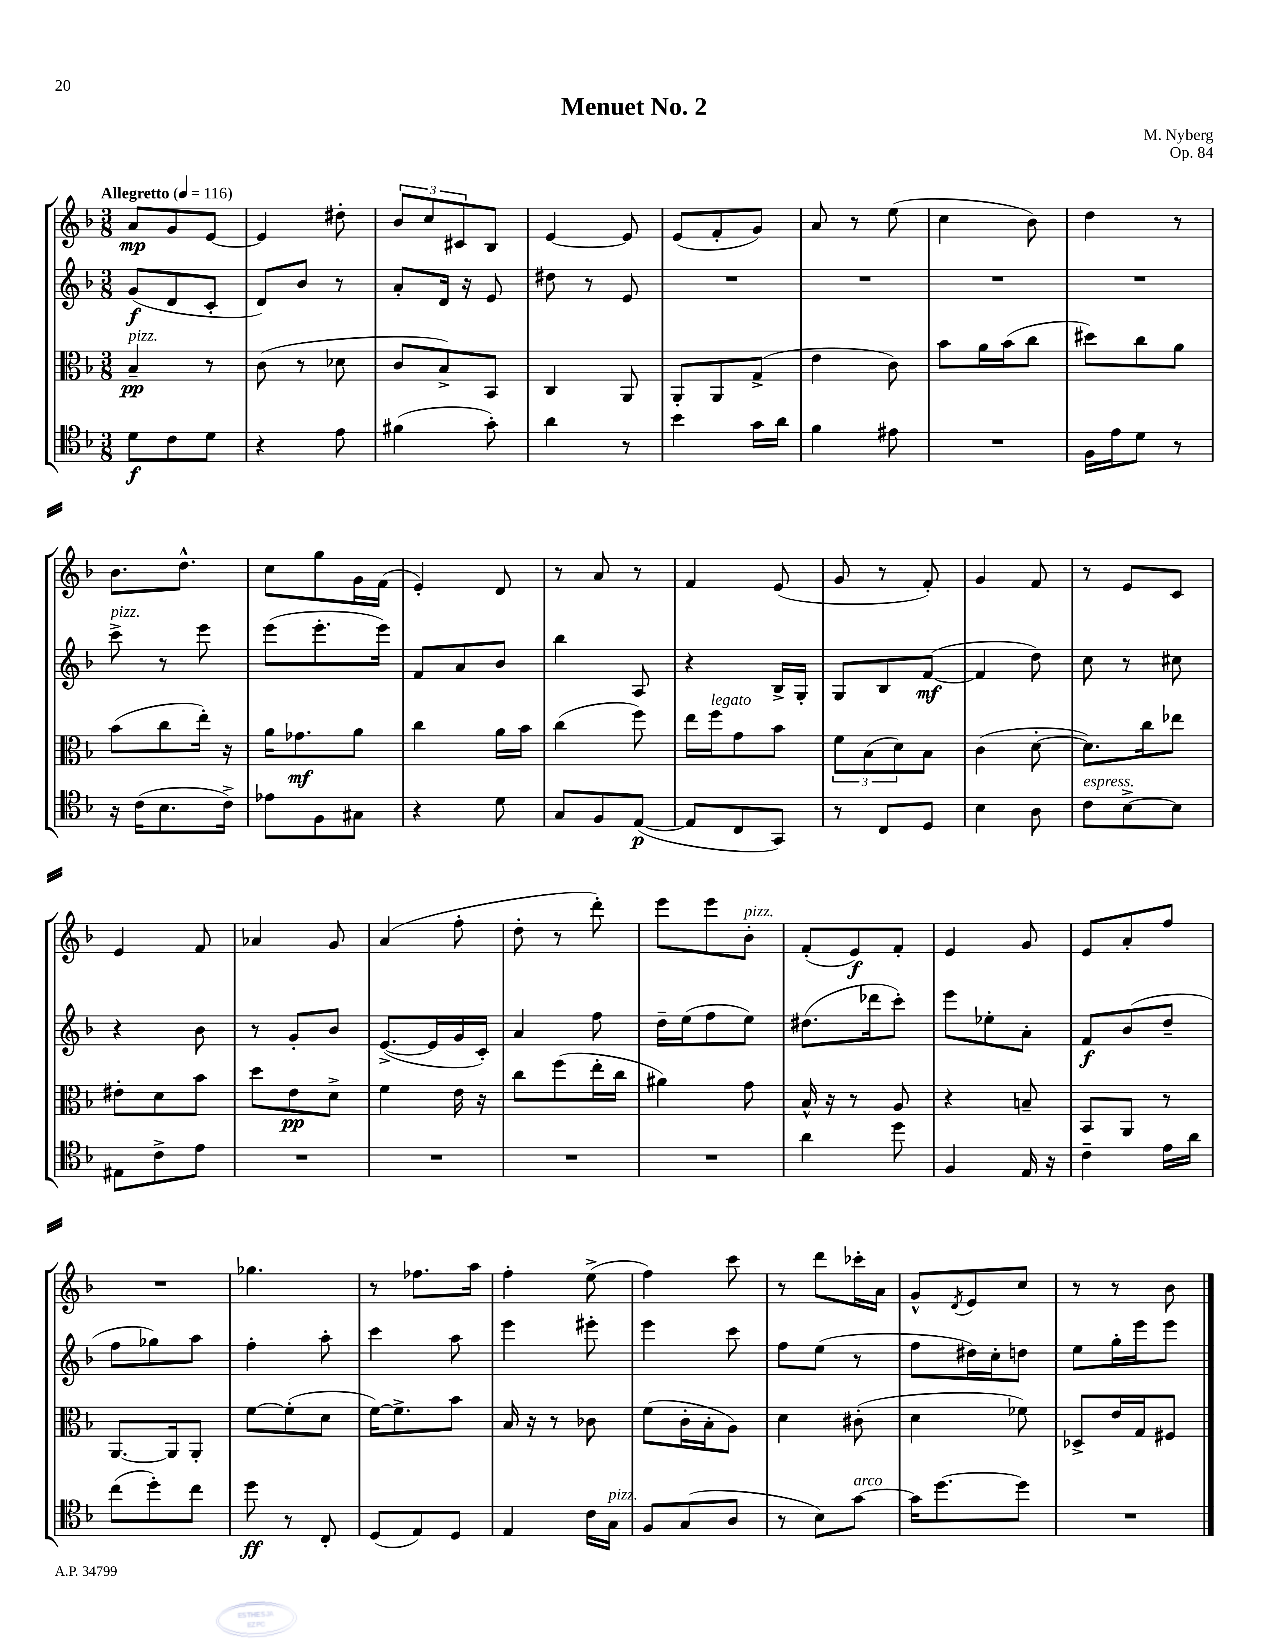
\header { title = "Menuet No. 2" composer = "M. Nyberg" opus = "Op. 84" }
<<
\new StaffGroup <<
\new Staff = "s0" {
    \clef treble \key f \major \numericTimeSignature \time 3/8 \tempo "Allegretto" 4 = 116
    a'8\mp g'8 e'8~ |
    e'4 dis''8-. |
    \tuplet 3/2 { bes'8 c''8 cis'8 } bes8 |
    e'4~ e'8 |
    e'8( f'8-. g'8) |
    a'8 r8 e''8( |
    c''4 bes'8) |
    d''4 r8 |
    bes'8. d''8.-^ |
    c''8 g''8 g'16 f'16( |
    e'4-.) d'8 |
    r8 a'8 r8 |
    f'4 e'8( |
    g'8 r8 f'8-.) |
    g'4 f'8 |
    r8 e'8 c'8 |
    e'4 f'8 |
    aes'4 g'8 |
    a'4( f''8-. |
    d''8-. r8 d'''8-.) |
    e'''8 e'''8 bes'8-.^\markup { \italic "pizz." } |
    f'8-.( e'8\f) f'8-. |
    e'4 g'8 |
    e'8 a'8-. f''8 |
    R4. |
    ges''4. |
    r8 fes''8. a''16 |
    f''4-. e''8->( |
    f''4) c'''8 |
    r8 d'''8 ces'''16-. a'16 |
    g'8-^ \acciaccatura { d'8 } e'8 c''8 |
    r8 r8 bes'8 \bar "|." |
}
\new Staff = "s1" {
    \clef treble \key f \major \numericTimeSignature \time 3/8
    g'8\f( d'8 c'8-. |
    d'8) bes'8 r8 |
    a'8-. d'16 r16 e'8 |
    dis''8 r8 e'8 |
    R4. |
    R4. |
    R4. |
    R4. |
    c'''8->^\markup { \italic "pizz." } r8 e'''8 |
    e'''8( e'''8.-. e'''16) |
    f'8 a'8 bes'8 |
    bes''4 a8 |
    r4 bes16-> g16-. |
    g8 bes8 f'8~\mf( |
    f'4 d''8) |
    c''8 r8 cis''8 |
    r4 bes'8 |
    r8 g'8-. bes'8 |
    e'8.~->( e'16 g'16 c'16-.) |
    a'4 f''8 |
    d''16-- e''16( f''8 e''8) |
    dis''8.( des'''16 c'''8-.) |
    e'''8 ees''8-. a'8-. |
    f'8\f bes'8( d''8-- |
    f''8 ges''8) a''8 |
    f''4-. a''8-. |
    c'''4 a''8 |
    e'''4 eis'''8-. |
    e'''4 c'''8 |
    f''8 e''8( r8 |
    f''8 dis''16) c''16-. d''8 |
    e''8 g''16-. e'''16 e'''8 \bar "|." |
}
\new Staff = "s2" {
    \clef alto \key f \major \numericTimeSignature \time 3/8
    bes4--\pp^\markup { \italic "pizz." } r8 |
    c'8( r8 des'8 |
    c'8 bes8->) bes,8 |
    c4 a,8 |
    a,8-. a,8 g8->( |
    e'4 c'8) |
    bes'8 a'16 bes'16( c''8 |
    dis''8) c''8 a'8 |
    bes'8( c''8 e''16-.) r16 |
    a'16 ges'8.\mf a'8 |
    c''4 a'16 bes'16 |
    c''4( f''8) |
    e''16 f''16^\markup { \italic "legato" } g'8 bes'8 |
    \tuplet 3/2 { f'8 bes8( d'8) } bes8 |
    c'4( d'8~-. |
    d'8.) c''16 ees''8 |
    eis'8-. d'8 bes'8 |
    d''8 e'8\pp d'8-> |
    f'4 e'16 r16 |
    c''8 f''8( e''16-. c''16 |
    ais'4) g'8 |
    bes16-^ r16 r8 a8 |
    r4 b8-- |
    bes,8 a,8 r8 |
    a,8.~ a,16 a,8-. |
    f'8~ f'8-.( d'8 |
    f'16~) f'8.-> bes'8 |
    bes16 r16 r8 ces'8 |
    f'8( c'16-. bes16-. a8) |
    d'4 cis'8-.( |
    d'4 fes'8) |
    des8-> e'16 g16 fis8 \bar "|." |
}
\new Staff = "s3" {
    \clef tenor \key f \major \numericTimeSignature \time 3/8
    d'8\f c'8 d'8 |
    r4 e'8 |
    fis'4( g'8-.) |
    a'4 r8 |
    bes'4 g'16 a'16 |
    f'4 eis'8 |
    R4. |
    f16 e'16 d'8 r8 |
    r16 c'16( bes8. c'16->) |
    ees'8 f8 gis8 |
    r4 d'8 |
    g8 f8 e8~\p( |
    e8 c8 g,8) |
    r8 c8 d8 |
    bes4 a8 |
    c'8^\markup { \italic "espress." } bes8~-> bes8 |
    eis8 c'8-> e'8 |
    R4. |
    R4. |
    R4. |
    R4. |
    a'4 d''8 |
    f4 e16 r16 |
    c'4-- e'16 a'16 |
    c''8( d''8-.) c''8 |
    d''8\ff r8 c8-. |
    d8( e8) d8 |
    e4 c'16 g16^\markup { \italic "pizz." } |
    f8 g8( a8 |
    r8 bes8) g'8~^\markup { \italic "arco" } |
    g'16 d''8.~ d''8 |
    R4. \bar "|." |
}
>>
>>
\layout { \context { \Score \remove "Bar_number_engraver" } }
